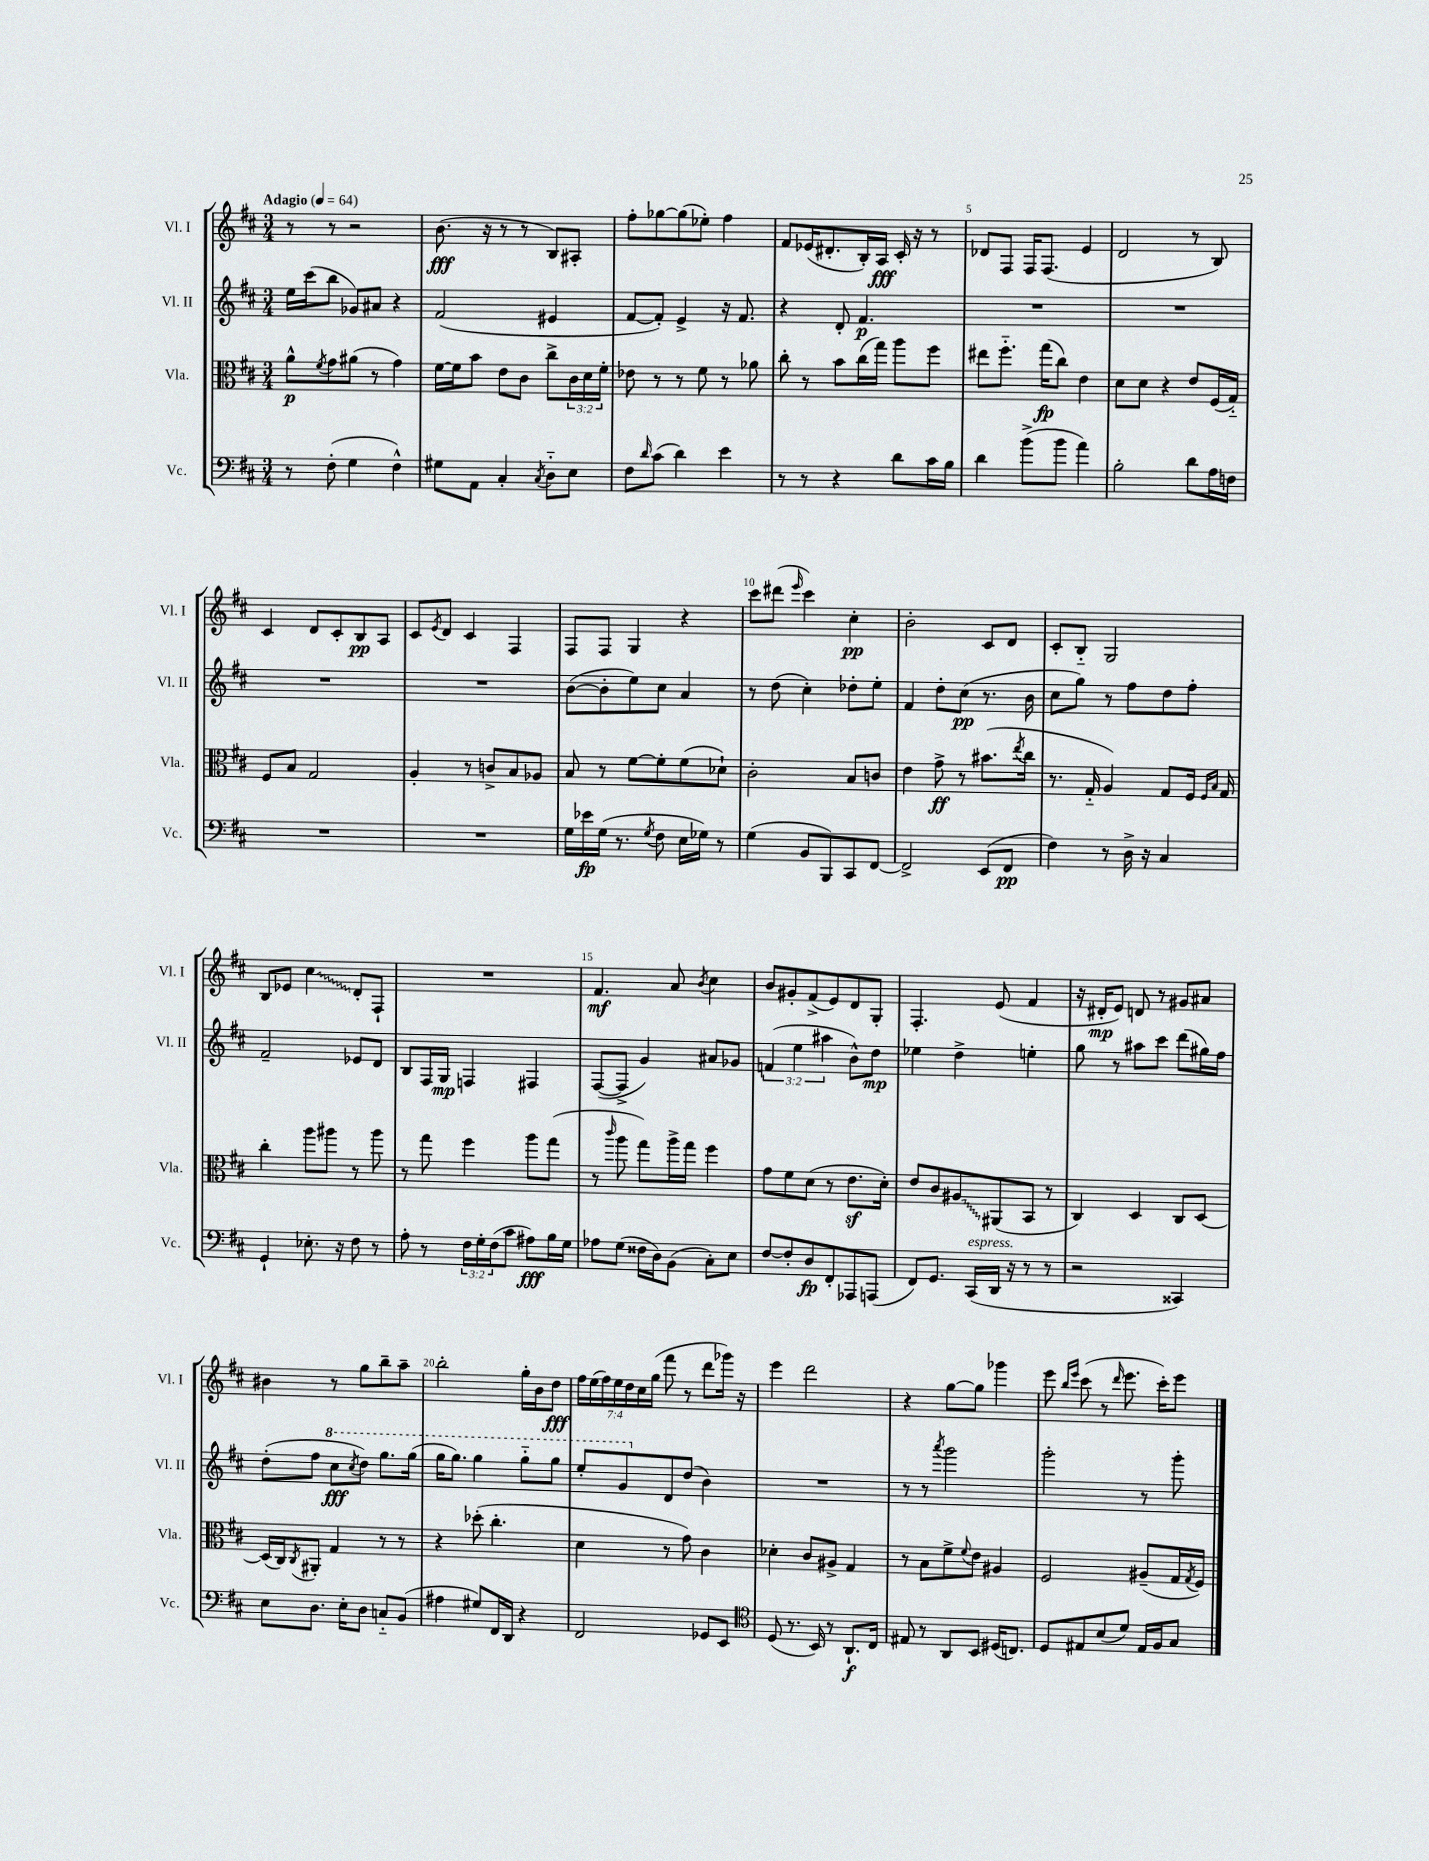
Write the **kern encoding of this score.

**kern	**kern	**kern	**kern
*staff4	*staff3	*staff2	*staff1
*clefF4	*clefC3	*clefG2	*clefG2
*k[f#c#]	*k[f#c#]	*k[f#c#]	*k[f#c#]
*M3/4	*M3/4	*M3/4	*M3/4
*MM64	*MM64	*MM64	*MM64
8r	8a^^	16ee	8r
.	.	(16ccc#	.
.	8qf#	.	.
(8F#'	8g	8bb	8r
4G	(8a#	8g-)	2r
.	8r	8a#	.
4F#^^)	4g)	4r	.
=	=	=	=
8G#	[16f#	(2f#	(8.b
.	16f#]	.	.
8AA	8b	.	.
.	.	.	16r
4C#'	8e	.	8r
.	8c#	.	8r
8qC#	.	.	.
8D'~	8cc#^	4e#	8B)
8E	24c#	.	8A#'
.	24d	.	.
.	24f#'	.	.
=	=	=	=
8F#	8e-	[8f#	8ff#'
16qqd	.	.	.
(8c#	8r	8f#'])	[8gg-
4d)	8r	4e^	(8gg-]
.	8f#	.	8ee-')
4e	8r	16r	4ff#
.	.	8.f#	.
.	8a-	.	.
=	=	=	=
8r	8cc#'	4r	8f#
8r	8r	.	(16e-
.	.	.	8.d#'
4r	8b	8d'	.
.	(16cc#	4.f#	16B')
.	16gg)	.	16A
8d	8aa	.	16c#'
.	.	.	16r
16c#	8ff#	.	8r
16B	.	.	.
=	=	=	=
4d	8ee#	2.r	8d-
.	8.ff#'~	.	8F#
(8b^	.	.	16F#
.	(16gg	.	(8.F#
8b	8cc#)	.	.
4a)	4e	.	4e
=	=	=	=
2B'	8d	2.r	2d
.	8d	.	.
.	4r	.	.
8d	8e	.	8r
16A	(16F#	.	8B)
16F	16G'~)	.	.
=	=	=	=
2.r	8F#	2.r	4c#
.	8B	.	.
.	2G	.	8d
.	.	.	8c#'
.	.	.	8B
.	.	.	8A
=	=	=	=
2.r	4A'	2.r	8c#
.	.	.	8qe
.	.	.	8d
.	8r	.	4c#
.	8c^	.	.
.	8B	.	4F#
.	8A-	.	.
=	=	=	=
16G	8B	([8b	8F#
16e-	.	.	.
(16G	8r	8b']	8F#
8.r	.	.	.
.	[8f#	8ee)	4G
8qG	.	.	.
8F#	8f#']	8cc#	.
16E	(8f#	4a	4r
16G-)	.	.	.
8r	8d-`)	.	.
=	=	=	=
(4G	2c#'	8r	8ccc#
.	.	(8dd	(8ddd#
.	.	.	16qqeee
8BB	.	4cc#')	4ccc#)
8BBB)	.	.	.
8CC#	8B	8dd-'	4cc#'
[8FF#	8c	8ee'	.
=	=	=	=
2FF#^]	4e	4f#	2b'
.	8g^	8dd'	.
.	8r	(8cc#	.
(8EE	(8.b#	8.r	8c#
8FF#	.	.	8d
.	8qee	.	.
.	16cc#	16b	.
=	=	=	=
4F#)	8.r	8cc#	8c#'
.	.	8gg)	8B'~
.	16G'~	.	.
8r	4A)	8r	2G
16D^	.	8ff#	.
16r	.	.	.
4C#	8G	8dd	.
.	16F#	8ff#'	.
.	16qqF#	.	.
.	16qqB	.	.
.	16G	.	.
=	=	=	=
4GG`	4cc#'	2f#~	8B
.	.	.	8e-
8.E-'	8aa	.	4cc#
.	8aa#	.	.
16r	.	.	.
8F#	8r	8e-	8d'
8r	8aa#	8d	8F#`
=	=	=	=
8A'	8r	8B	2.r
8r	8gg	16F#	.
.	.	16G	.
24F#	4ff#	4F	.
24G'	.	.	.
(24F#	.	.	.
8c#	.	.	.
8A#)	8aa	4F#	.
16B	(8gg	.	.
16G	.	.	.
=	=	=	=
8A-	8r	([8F#	4.f#
.	16qqccc#	.	.
(8G	8aa	8F#^]	.
16F##	8gg)	4g)	.
16D)	.	.	.
(8BB	16aa^	.	8a
.	16gg	.	.
.	.	.	8qb
8C#')	4ff#	8a#	4cc#
8E	.	8g-	.
=	=	=	=
[8F#	8g	(6f	8b
8F#']	8f#	.	8g#'
.	.	6ee	.
8D	(8d	.	(8f#^
.	.	6aa#	.
8FF#'	8r	.	8e)
8AAA-	8.e	8b^^)	8d
(8AAA	.	8dd	8G'
.	16d')	.	.
=	=	=	=
8FF#)	8e	4ee-	4.F#'
8.GG	8c#	.	.
.	8A#	4dd^	.
(16CC#	.	.	.
16DD	(8AA#	.	(8e
16r	.	.	.
8r	8BB	4ee'	4f#
8r	8r	.	.
=	=	=	=
2r	4C#)	8gg	16r
.	.	.	16d#'
.	.	8r	8e)
.	4D	8aa#	8d
.	.	8ccc#	8r
4CC##)	8C#	(8ddd	8g#
.	[8D	16gg#)	8a#
.	.	16ff#	.
=	=	=	=
8E	(16D]	(8dd'	4b#
.	16C#)	.	.
.	8qC#	.	.
8.D	8AA#'	8ff#	.
.	4G	8ccc#	8r
16E'	.	.	.
.	.	8qccc#	.
8D	.	8ddd)	8gg
8C'~	8r	8.ggg	8bb~
(8BB	8r	.	8aa~
.	.	(16ggg	.
=	=	=	=
4A#	4r	16ggg	2bb'
.	.	8.ggg)	.
8G#)	(8dd-'	4ggg	.
16FF#	4.cc#'	.	.
16DD	.	.	.
4r	.	8ggg'~	16gg'
.	.	.	16b
.	.	8ggg	8dd
=	=	=	=
2FF#	4d	8eee'	28ff#
.	.	.	(28ee
.	.	.	28ff#)
.	.	.	28ee
.	.	8gg	.
.	.	.	28dd
.	.	.	28cc#
.	.	.	(28gg
.	8r	8d	8fff#
.	8g)	(8dd	8r
8GG-	4c#	4b)	8ddd
8EE	.	.	16ggg-)
.	.	.	16r
=	=	=	=
*clefC4	*	*	*
(8D	4d-'	2.r	4eee
8.r	.	.	.
.	8c#	.	2ddd
16BB)	.	.	.
8r	8A#^	.	.
8.AA`	4G	.	.
16C#	.	.	.
=	=	=	=
8E#	8r	8r	4r
8r	8B	8r	.
.	.	8qaaa	.
8AA	8f#^	2ggg	[8gg
.	8qqf#	.	.
8BB	8e	.	8gg]
(16D#	4A#	.	4ggg-
8.C)	.	.	.
=	=	=	=
8D	2F#	2ggg'	8eee
.	.	.	16qqbb
.	.	.	16qqeee
8E#	.	.	(8ccc#
(8B	.	.	8r
.	.	.	16qqddd
8d)	.	.	8.eee
16E#	(8A#~	8r	.
16F#	.	.	16ccc#')
8G	16G	8ggg'	8eee
.	8qG	.	.
.	16F#)	.	.
==	==	==	==
*-	*-	*-	*-
